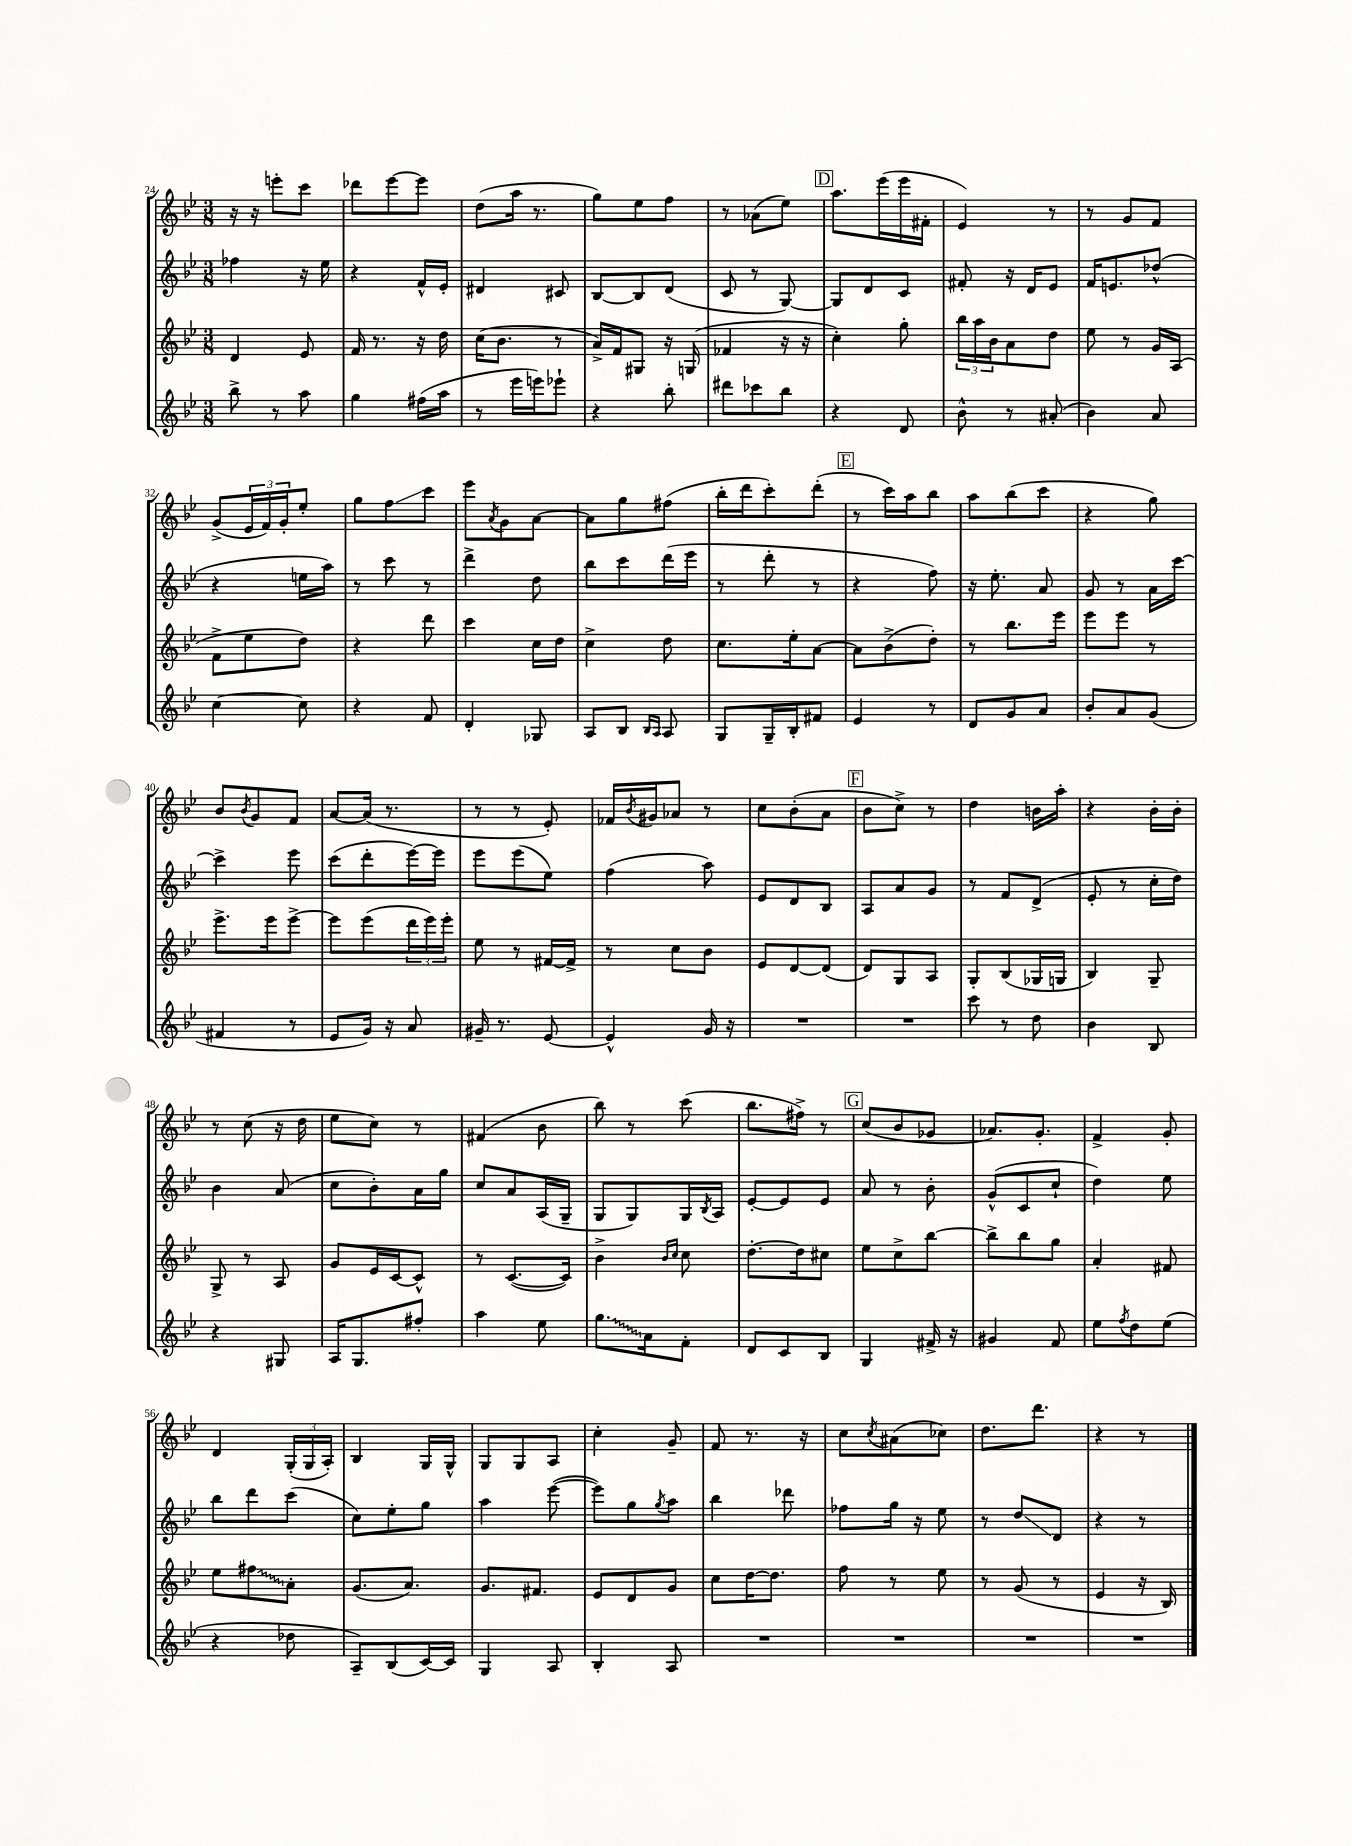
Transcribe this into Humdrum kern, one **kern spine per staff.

**kern	**kern	**kern	**kern
*staff4	*staff3	*staff2	*staff1
*clefG2	*clefG2	*clefG2	*clefG2
*k[b-e-]	*k[b-e-]	*k[b-e-]	*k[b-e-]
*M3/8	*M3/8	*M3/8	*M3/8
8bb-^	4d	4ff-	16r
.	.	.	16r
8r	.	.	8eee'
8aa	8e-	16r	8ccc
.	.	16ee-	.
=	=	=	=
4gg	16f	4r	8ddd-
.	8.r	.	.
.	.	.	[8eee-
(16ff#	16r	16f^^	8eee-]
16aa	16dd	16e-'	.
=	=	=	=
8r	(16cc	4d#	(8dd
.	8.b-	.	.
16eee-	.	.	16aa
16eee)	.	.	8.r
8eee-`	8r	8c#	.
=	=	=	=
4r	16a^)	[8B-	8gg)
.	16f	.	.
.	8G#	8B-]	8ee-
8bb-'	16r	(8d	8ff
.	(16G	.	.
=	=	=	=
8ddd#	4f-	8c	8r
8ccc-	.	8r	(8a-
8bb-	16r	[8G)	8ee-)
.	16r	.	.
=	=	=	=
4r	4cc')	8G]	8.aa
.	.	8d	.
.	.	.	(16eee-
8d	8gg'	8c	16eee-
.	.	.	16f#'
=	=	=	=
8b-^^	24bb-	8f#'	4e-)
.	24aa	.	.
.	24b-	.	.
8r	8a	16r	.
.	.	16d	.
(8a#'	8dd	8e-	8r
=	=	=	=
4b-)	8ee-	16f	8r
.	.	8.e	.
.	8r	.	8g
8a	16g	(8dd-^^	8f
.	(16A	.	.
=	=	=	=
[4cc	8f^	4r	(8g^
.	8ee-	.	24e-
.	.	.	24f)
.	.	.	24g'
8cc]	8dd)	16ee	8ee-'
.	.	16aa)	.
=	=	=	=
4r	4r	8r	8gg
.	.	8ccc	8ff
8f	8ddd	8r	8ccc
=	=	=	=
4d'	4ccc	4ddd^	8eee-
.	.	.	8qa
.	.	.	8g
8G-	16cc	8dd	[8a
.	16dd	.	.
=	=	=	=
8A	4cc^	8bb-	8a]
8B-	.	8ccc	8gg
16qqB-	.	.	.
16qqA	.	.	.
8A	8dd	(16ddd	(8ff#
.	.	16eee-	.
=	=	=	=
8G	8.cc	8r	16bb-'
.	.	.	16ddd
16G~	.	8ddd'	8ccc')
16B-'	16ee-'	.	.
8f#	[8a	8r	(8ddd'
=	=	=	=
4e-	8a]	4r	8r
.	(8b-^	.	16ccc)
.	.	.	16aa
8r	8dd')	8ff)	8bb-
=	=	=	=
8d	8r	16r	8aa
.	.	8.ee-'	.
8g	8.bb-	.	(8bb-
8a	.	8a	8ccc
.	16eee-	.	.
=	=	=	=
8b-'	8eee-	8g	4r
8a	8eee-	8r	.
(8g	8r	16a	8gg)
.	.	[16ccc	.
=	=	=	=
4f#	8.eee-^	4ccc^]	8b-
.	.	.	8qb-
.	.	.	8g
.	16eee-	.	.
8r	[8eee-^	8eee-	8f
=	=	=	=
8e-	8eee-]	(8ccc	[8a
16g)	(8eee-	8ddd'	(16a]
16r	.	.	8.r
8a	24ddd	[16eee-)	.
.	24eee-)	.	.
.	.	16eee-]	.
.	24eee-'	.	.
=	=	=	=
16g#~	8ee-	8eee-	8r
8.r	.	.	.
.	8r	(8eee-	8r
[8e-	[16f#	8ee-)	8e-')
.	16f#^]	.	.
=	=	=	=
4e-^^]	8r	(4ff	16f-
.	.	.	8qb-
.	.	.	16g#
.	8cc	.	8a-
16g	8b-	8aa)	8r
16r	.	.	.
=	=	=	=
4.r	8e-	8e-	8cc
.	[8d	8d	(8b-'
.	(8d]	8B-	8a
=	=	=	=
4.r	8d)	8A	8b-
.	8G	8a	8cc^)
.	8A	8g	8r
=	=	=	=
8ccc	8G'	8r	4dd
8r	(8B-	8f	.
8dd	16G-	(8d^	16b
.	16G	.	16aa'
=	=	=	=
4b-	4B-)	8e-'	4r
.	.	8r	.
8B-	8G~	16cc'	16b-'
.	.	16dd)	16b-'
=	=	=	=
4r	8G^	4b-	8r
.	8r	.	(8cc
8G#	8A	(8a	16r
.	.	.	16dd
=	=	=	=
16A	8g	8cc	8ee-
8.G	.	.	.
.	16e-	8b-')	8cc)
.	[16c	.	.
8ff#'	8c^^]	16a	8r
.	.	16gg	.
=	=	=	=
4aa	8r	8cc	(4f#
.	([8.c	8a	.
8ee-	.	(16A	8b-
.	16c])	16G~	.
=	=	=	=
8.gg	4b-^	8G	8bb-)
.	.	8G)	8r
16a	.	.	.
.	16qqb-	.	.
.	16qqcc	.	.
8f'	8cc	16G	(8ccc
.	.	8qB-	.
.	.	16A	.
=	=	=	=
8d	[8.dd'	[8e-'	8.bb-
8c	.	8e-]	.
.	16dd]	.	16ff#^)
8B-	8cc#	8e-	8r
=	=	=	=
4G	8ee-	8a	(8cc
.	8cc^	8r	8b-
16f#^	[8bb-	8b-'	8g-
16r	.	.	.
=	=	=	=
4g#	8bb-^]	(8g^^	8.a-)
.	8bb-	8c	.
.	.	.	8.g'
8f	8gg	8cc`	.
=	=	=	=
8ee-	4a'	4dd)	4f^
8qff	.	.	.
8dd	.	.	.
(8ee-	8f#	8ee-	8g'
=	=	=	=
4r	8ee-	8bb-	4d
.	8ff#	8ddd	.
8dd-	8a'	(8ccc	(24G'
.	.	.	24G
.	.	.	24A')
=	=	=	=
8A~)	(8.g	8cc)	4B-
(8B-	.	8ee-'	.
.	8.a)	.	.
[16c)	.	8gg	16G
16c]	.	.	16G^^
=	=	=	=
4G	8.g	4aa	8G
.	.	.	8G
.	8.f#	.	.
8A	.	([8eee-	8A
=	=	=	=
4B-'	8e-	8eee-])	4cc'
.	8d	8gg	.
.	.	8qgg	.
8A	8g	8aa	8g~
=	=	=	=
4.r	8cc	4bb-	8f
.	[16dd	.	8.r
.	8.dd]	.	.
.	.	8ddd-	.
.	.	.	16r
=	=	=	=
4.r	8ff	8ff-	8cc
.	.	.	8qcc
.	8r	16gg	(8a#
.	.	16r	.
.	8ee-	8ee-	8cc-)
=	=	=	=
4.r	8r	8r	8.dd
.	(8g	8dd	.
.	.	.	8.ddd
.	8r	8d	.
=	=	=	=
4.r	4e-	4r	4r
.	16r	8r	8r
.	16B-)	.	.
==	==	==	==
*-	*-	*-	*-
